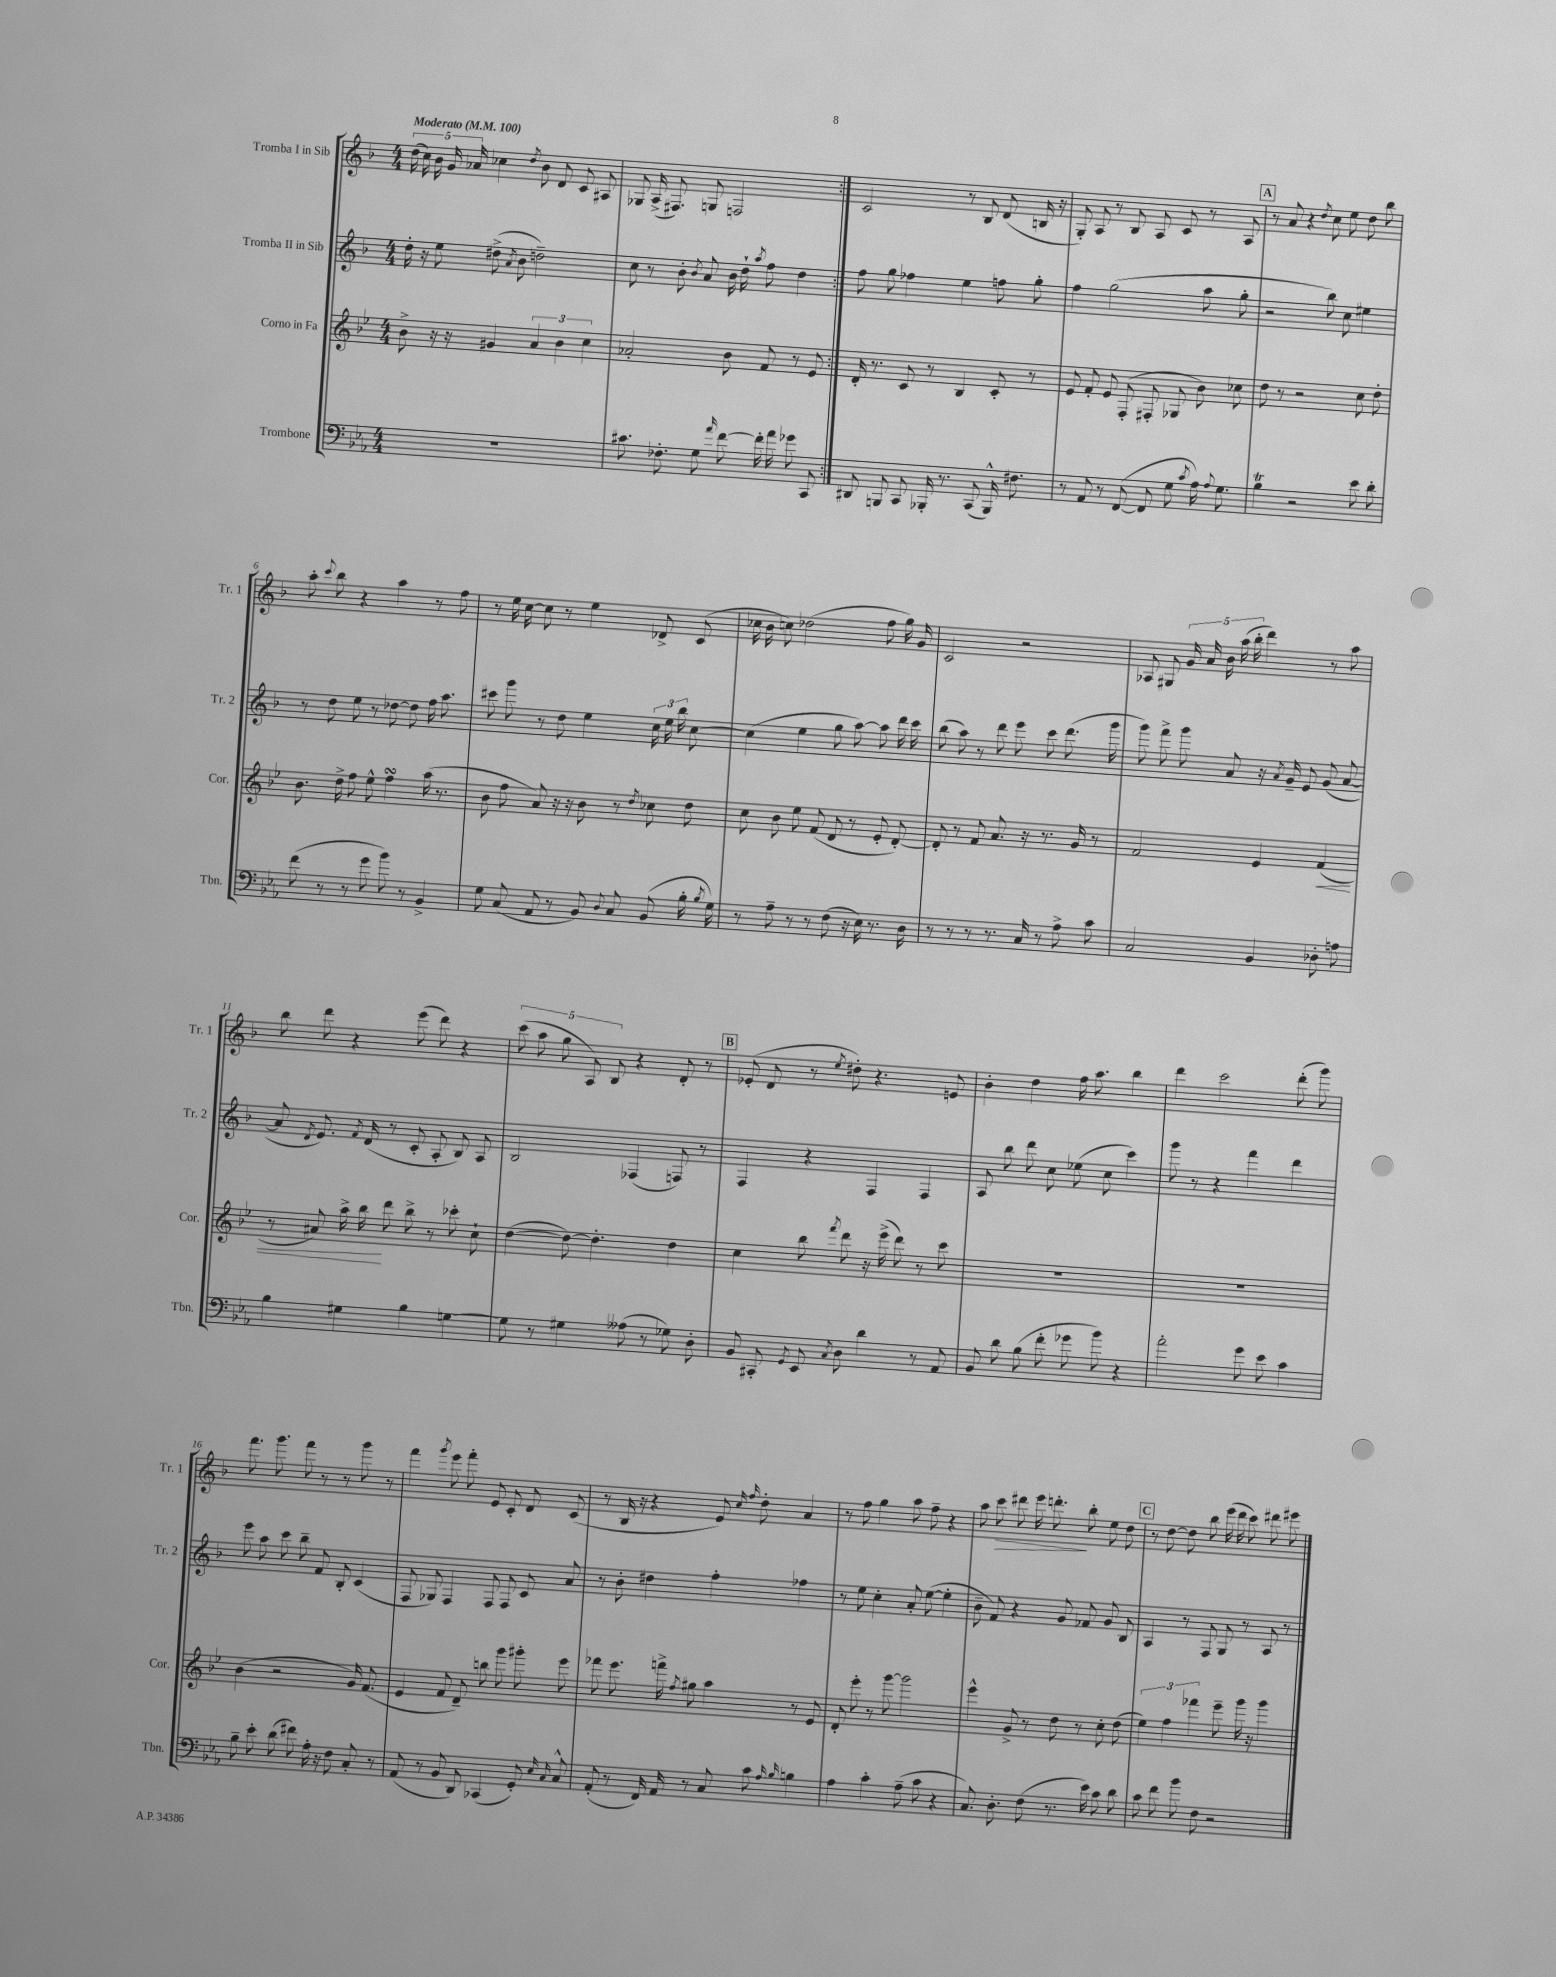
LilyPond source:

<<
\new StaffGroup <<
\new Staff = "s0" \with { instrumentName = "Tromba I in Sib" shortInstrumentName = "Tr. 1" } {
    \clef treble \key f \major \numericTimeSignature \time 4/4 \tempo "Moderato" 4 = 100
    \autoBeamOff \repeat volta 2 { \tuplet 5/4 { d''16( c''16) bes'16 g'16 aes'16 } ces''4 \acciaccatura { d''8 } bes'8 d'8 c'8 ais8 |
    ges8 a16->( fis8.) g8 f2 | }
    c'2 r8 bes8 d'8( b16 r16 |
    g8-.) a8 r8 bes8 a8 c'8 r8 a8 |
    \mark \markup { \box "A" } r8 a'8 r4 \acciaccatura { d''8 } c''8 e''8 d''8 bes''8 |
    a''8-. \appoggiatura { c'''8 } bes''8 r4 a''4 r8 f''8 |
    r8 e''16 c''16~ c''8 r8 e''4 des'8-> c'8( |
    ces''16 bes'16 c''8) des''2( f''8 g''16) g'16 |
    c'2 r2 |
    aes8 gis8 \tuplet 5/4 { g'16 a'16 bes'16 a''16( bes''16-. } d'''4) r8 a''8 |
    bes''8 d'''8 r4 e'''8( d'''8) r4 |
    \tuplet 5/4 { c'''8( a''8 g''8 a8) bes8 } r4 d'8-. r8 |
    \mark \markup { \box "B" } ees'8-.( d'8 r8 \acciaccatura { e''8 } dis''8-.) r4. e'8 |
    bes'4-. d''4 f''16 a''8. bes''4 |
    d'''4 c'''2 d'''8-.( g'''8) |
    f'''8. g'''8. f'''8 r8 r8 g'''8 r8 |
    f'''4 \acciaccatura { g'''8 } e'''8 f'''8-. e'8 c'8-. d'8 c'8( |
    r8 bes16 r16 r4 e'8) \grace { c''16 f''16 } d''8-. a'4 |
    r8 f''8 g''4 a''8 f''8-- r4 |
    a''8 c'''8\> dis'''8 e'''16 d'''8.-.\! bes''8-. e''8 d''8 |
    \mark \markup { \box "C" } r8 d''8~ d''8 bes''8 e'''16( d'''16 c'''8) dis'''8 eis'''8 \bar "|." |
}
\new Staff = "s1" \with { instrumentName = "Tromba II in Sib" shortInstrumentName = "Tr. 2" } {
    \clef treble \key f \major \numericTimeSignature \time 4/4
    \autoBeamOff \repeat volta 2 { d''16-. r16 e''8 dis''8->( \acciaccatura { a'8 } bes'8 d''2--) |
    c''8 r8 bes'8-. \acciaccatura { bes'8 } a'8 bes'16 d''16-! \acciaccatura { a''8 } f''8 d''4 | }
    f''8 g''8 fes''4 e''4 f''8 g''8-. |
    f''4 g''2( a''8 g''8-. |
    \mark \markup { \box "A" } r2 bes''8) c''8 eis''4 |
    r8 d''8 e''8 r8 des''8~ des''8 f''16 a''8. |
    cis'''8 g'''8 r8 d''8 e''4 \tuplet 3/2 { c''16 e''16 bes''16 } c''8~ |
    c''4( e''4 g''8 a''8~) a''8 d'''16 c'''16 |
    bes''8( a''8) r8 d'''8 e'''8 c'''8 d'''8.( g'''16 |
    g'''8) f'''8-> g'''8 a'8 r16 \acciaccatura { a'8 } g'16-- e'8 g'8( a'8~ |
    a'8 \acciaccatura { d'8 } e'8.) \acciaccatura { f'8 } d'16( r8 c'8-. a8-. bes8) a8 |
    bes2 fes4( f8) r8 |
    \mark \markup { \box "B" } f4 r4 f4 f4 |
    a8 bes''8 d'''8 c''8 ees''8( c''8 c'''4) |
    g'''8 r8 r4 f'''4 d'''4 |
    e'''8 a''8 c'''8 bes''8-- f'8 bes8-. c'4( |
    f8 ges8) f4 f8 f8 c'8 a'8 |
    r8 bes'8-. dis''4 f''4-. fes''4 |
    r8 e''8 c''4-. a'8-. e''8~( e''4-. |
    bes'8-- f'8) r4 g'8 fes'8 g'8 bes8 |
    \mark \markup { \box "C" } a4 r8 f8 g8 r8 a8 r8 \bar "|." |
}
\new Staff = "s2" \with { instrumentName = "Corno in Fa" shortInstrumentName = "Cor." } {
    \clef treble \key bes \major \numericTimeSignature \time 4/4
    \autoBeamOff \repeat volta 2 { bes'8-> r16 r16 gis'4 \tuplet 3/2 { a'4 bes'4 c''4 } |
    aes'2-. bes'8 f'8 r8 ees'8 | }
    d'16-. r8. c'8 r8 bes4 c'8-. r8 |
    ees'8 f'8-. ees'8 f8-.( fis8-. ges8 bes'8) ces''8 |
    \mark \markup { \box "A" } d''8 r8 r2 c''8 d''8-. |
    bes'8. d''16-> f''8 ees''8-^ f''4\turn a''16( r8. |
    bes'8 f''8 a'8) r16 r16 bes'8 r8 \acciaccatura { d''8 } ces''8 d''8 |
    c''8 bes'8 ees''8 f'8( d'8 r8 ees'8-. d'8~-.) |
    d'8-. r8 f'8 a'8. r16 r8. g'16 r8 |
    f'2 ees'4 f'4\<( |
    r8 ais'8) a''16-> bes''16\! d'''8 bes''8-> r8 ces'''8-. c''8-! |
    d''4~( d''8~) d''4.-. d''4 |
    \mark \markup { \box "B" } c''4 bes''8 \acciaccatura { f'''8 } d'''8 r16 ees'''16->( d'''8) r8 c'''8 |
    R1 |
    R1 |
    bes'4( r2 g'16) f'8.( |
    ees'4 f'8 d'8--) b''8 g'''8 gis'''8-. ees'''8 |
    fes'''8 ees'''8. f'''16-> \acciaccatura { f''8 } gis''8 a''4 r8 ees'8 |
    d'8-. ees'''8-. r8 g'''8~ g'''2 |
    ees'''4-^ g'8-> r8 d''8 r8 c''8-. d''8( |
    \mark \markup { \box "C" } \tuplet 3/2 { ees''4) f''4 fes'''4 } ees'''8-- g'''16 r16 g'''4 \bar "|." |
}
\new Staff = "s3" \with { instrumentName = "Trombone" shortInstrumentName = "Tbn." } {
    \clef bass \key ees \major \numericTimeSignature \time 4/4
    \autoBeamOff \repeat volta 2 { R1 |
    cis'8. fes8.-. g8 \grace { aes'16 } f'8~ f'16-. aes'16 ges'8 c,8 | }
    dis,8 b,,8 c,8 bes,,16-. r8. c,8( bes,,16-^) fis8. |
    r8 aes,8 r8 f,8~( f,8 g8 \acciaccatura { c'8 } aes16) \appoggiatura { aes8 } g8. |
    \mark \markup { \box "A" } bes4\trill r2 ees'8 d'8-. |
    f'8( r8 r8 g'8 bes'8) r8 bes,4-> |
    g8 c8( aes,8 r8 bes,8) \appoggiatura { d8 } c8 bes,8( bes16-. \acciaccatura { bes8 } g16) |
    r8 aes8-- r8 r8 f8( r16 ees16) r8. d16 |
    r8 r8 r8 r8. c16 r8 aes8-> c'8 |
    c2 bes,4 des8-. a8 |
    bes4 gis4 bes4 g4~ |
    g8 r8 gis4 aeses8( r8 ges8) d8-. |
    \mark \markup { \box "B" } bes,8 cis,8-. \acciaccatura { g,8 } ees,8 \acciaccatura { c8 } d8 d'4 r8 aes,8 |
    bes,8 d'8 bes8( f'8-. ges'8 bes'8) r4 |
    aes'2-. g'8 ees'8 c'4 |
    bes8-- ees'8-. d'8( fis'8) aes16-. r16 f8 c8-. r8 |
    aes,8( r8 bes,8 d,8) ces,4( g,8-.) \grace { ees16 c16 } c8-^ |
    aes,8-.( r8 f,16) aes,16 r8 c8 c'8 \grace { aes16 bes16 } b4 |
    aes4 c'4-. aes8--( c'8 r4 |
    c8.) d8.-. f8( r8. ees'16) c'8 d'8 |
    \mark \markup { \box "C" } c'8 f'8 bes'8 f8 r2 \bar "|." |
}
>>
>>
